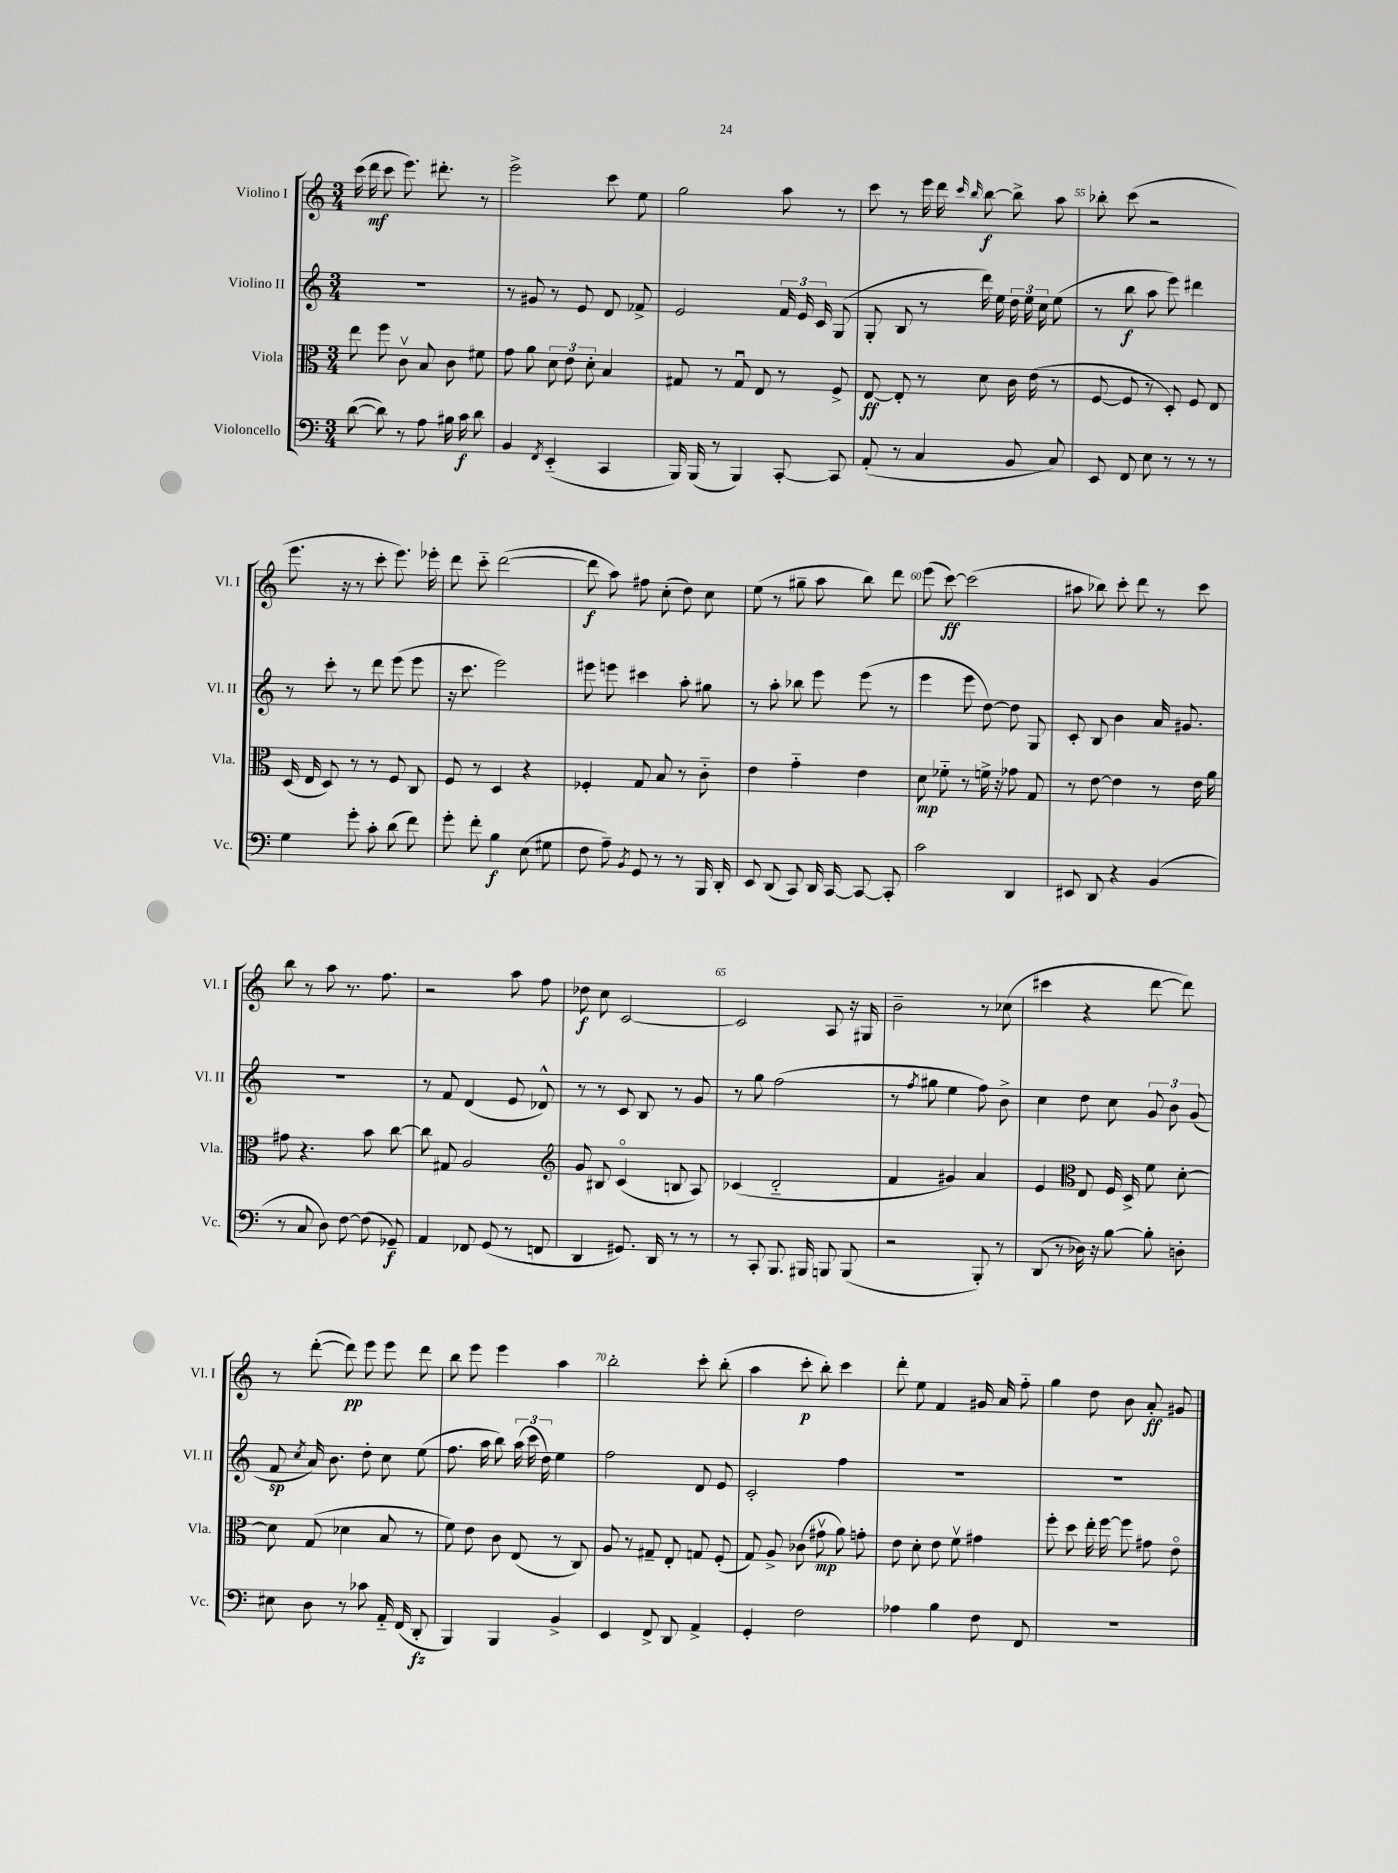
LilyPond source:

<<
\new StaffGroup <<
\new Staff = "s0" \with { instrumentName = "Violino I" shortInstrumentName = "Vl. I" } {
    \clef treble \key c \major \numericTimeSignature \time 3/4
    \autoBeamOff c'''16( d'''16\mf c'''8 e'''8.) dis'''8.-. r8 |
    e'''2-> c'''8 e''8 |
    g''2 a''8 r8 |
    c'''8 r8 e'''16 d'''16 \grace { c'''16 b''16 } b''8~\f b''8-> a''8 |
    bes''8-. c'''8( r2 |
    e'''8. r16 r8 c'''8-. e'''8.) ees'''16-. |
    d'''8 c'''8-_ d'''2~( |
    d'''8\f a''8) fis''8 c''8-.( d''8) c''8 |
    e''8( r8 gis''8-- a''8 b''8) d'''8 |
    e'''8( c'''8~\ff) c'''2( |
    ais''8 bes''8) c'''8-. d'''8 r8 c'''8 |
    b''8 r8 a''8 r8. f''8. |
    r2 a''8 f''8 |
    des''8\f c''8 c'2~ |
    c'2 a8 r16 gis16 |
    b'2-- r8 ces''8( |
    cis'''4 r4 d'''8~ d'''8) |
    r8 d'''8~-.( d'''8\pp) e'''8 e'''8 d'''8 |
    b''8 e'''8 e'''4 a''4 |
    b''2-. c'''8-. b''8-.( |
    a''4 c'''8-.\p b''8-.) c'''4 |
    d'''8-. e''8 f'4 gis'16 a'16 f''8-_ |
    g''4 d''8 b'8 a'8-.\ff gis'8 \bar "|." |
}
\new Staff = "s1" \with { instrumentName = "Violino II" shortInstrumentName = "Vl. II" } {
    \clef treble \key c \major \numericTimeSignature \time 3/4
    \autoBeamOff R2. |
    r8 gis'8 r8 e'8 d'8 fes'8-> |
    e'2 \tuplet 3/2 { f'16 e'16 c'16 } g8( |
    g8-. b8 r8 d'''16) e''16 \tuplet 3/2 { d''16 e''16 c''16 } e''8( |
    r8 b''8\f a''8 e'''8) dis'''4 |
    r8 c'''8-. r8 d'''8 e'''8( e'''8 |
    r16 c'''8. e'''2) |
    eis'''8 e'''8 cis'''4 a''8-. gis''8 |
    r8 a''8-. bes''8 e'''8 e'''8( r8 |
    e'''4 e'''8 d''8~) d''8 g8 |
    c'8-. b8 b'4 a'16 gis'8. |
    R2. |
    r8 f'8 d'4( e'8 des'8-^) |
    r8 r8 c'8 b8 r8 g'8 |
    r8 g''8 f''2( |
    r8 \acciaccatura { f''8 } gis''8 e''4 f''8) b'8-> |
    c''4 d''8 c''8 \tuplet 3/2 { g'8 b'8 g'8( } |
    f'8\sp \acciaccatura { c''8 } a'16) b'8. d''8-. c''8 e''8( |
    f''8. a''16 b''8) \tuplet 3/2 { a''16( c'''16 d''16) } e''4 |
    f''2 d'8 e'8 |
    c'2-. f''4 |
    R2. |
    R2. \bar "|." |
}
\new Staff = "s2" \with { instrumentName = "Viola" shortInstrumentName = "Vla." } {
    \clef alto \key c \major \numericTimeSignature \time 3/4
    \autoBeamOff e''8 f''8 c'8\upbow b8 c'8 fis'8 |
    g'8 a'8 \tuplet 3/2 { d'8 e'8 d'8-. } b4 |
    gis8 r8 gis8\downbow e8 r8 f8-> |
    e8~\ff e8-. r8 d'8 c'16 e'16( r8 |
    f8~ f8 r8 d8-.) f8 e8 |
    d16( e16 d8) r8 r8 f8 c8 |
    f8 r8 d4 r4 |
    fes4-. g8 b8 r8 c'8-_ |
    e'4 g'4-_ e'4 |
    d'8\mp fes'8-_ r8 f'16-> r16 ges'8 g8 |
    r8 e'8~ e'4 r8 e'16 a'16 |
    gis'8 r4. b'8 c''8~ |
    c''8 gis8 a2 |
    \clef treble g'8 bis8 c'4\flageolet( b8 a8) |
    ces'4( d'2-_ |
    f'4 gis'4) a'4 |
    e'4 \clef alto e8 f16 d16-> f'8 d'8~-. |
    d'8 g8( des'4 b8 r8 |
    f'8) e'8 c'8 e8( r8 c8) |
    a8 r8 gis8-- e8-. g8 f8-.( |
    g8) a8-> ces'8( gis'8\upbow\mp a'8) g'8-. |
    e'8 d'8-. e'8 f'8\upbow gis'4 |
    f''8-. d''8 e''16-. f''16~ f''8 gis'8 e'8\flageolet \bar "|." |
}
\new Staff = "s3" \with { instrumentName = "Violoncello" shortInstrumentName = "Vc." } {
    \clef bass \key c \major \numericTimeSignature \time 3/4
    \autoBeamOff d'8~( d'8) r8 a8 bis16 c'16\f d'8 |
    b,4 \acciaccatura { f,8 } e,4-_( c,4 |
    b,,16) b,,16( r8 b,,4) c,8~-. c,8 |
    a,8-.( r8 c4 b,8 c8) |
    e,8 f,8 e8 r8 r8 r8 |
    g4 g'8-. c'8-. d'8( f'8) |
    g'8-. f'8-. b4\f e8( gis8 |
    f8 a8--) \acciaccatura { b,8 } g,8 r8 r8 b,,16 d,16-. |
    e,8 d,8( c,8) d,16 c,16~ c,8~ c,8-. |
    c'2 d,4 |
    eis,8 d,8 r4 b,4( |
    r8 c8 d8) f8~ f8( ges,8--\f) |
    a,4 fes,8 g,8( r8 f,8 |
    d,4 gis,8.) d,16 r8 r8 |
    r8 c,8-. b,,8. bis,,16 b,,8 b,,8( |
    r2 b,,8-.) r8 |
    d,8( r8 des16) r16 b8~ b8-. d8-. |
    eis8 d8 r8 ces'8 a,16-_ f,16( d,8-.\fz |
    b,,4) b,,4 b,4-> |
    e,4 f,8-> d,8 a,4-> |
    g,4-. f2 |
    aes4 b4 f8 f,8 |
    R2. \bar "|." |
}
>>
>>
\layout { \context { \Score currentBarNumber = #51 \override BarNumber.break-visibility = ##(#f #t #t) barNumberVisibility = #(every-nth-bar-number-visible 5) } }
